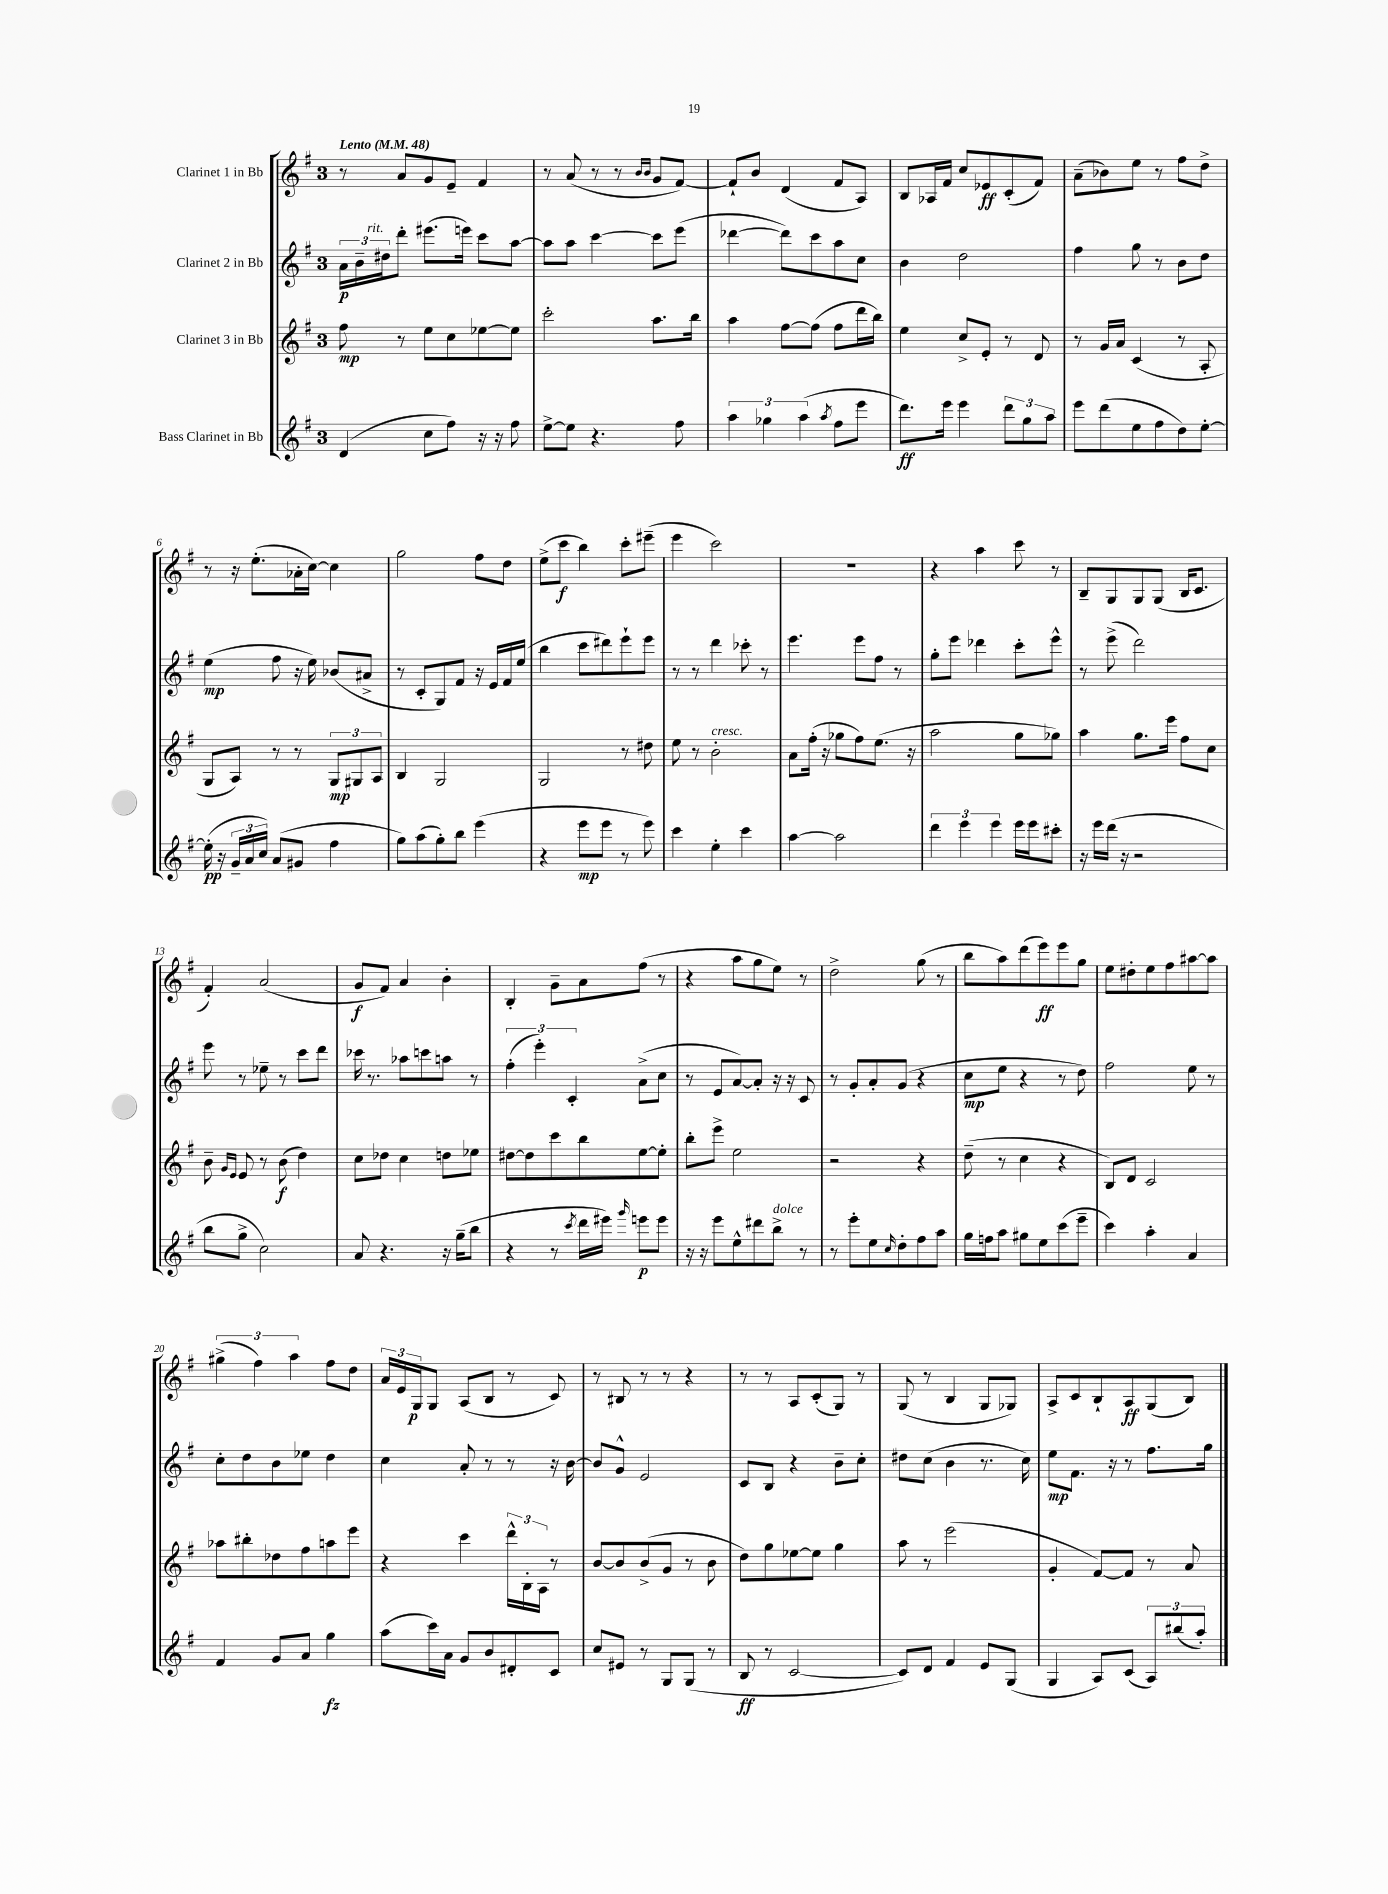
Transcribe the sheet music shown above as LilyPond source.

<<
\new StaffGroup <<
\new Staff = "s0" \with { instrumentName = "Clarinet 1 in Bb" } {
    \clef treble \key g \major \once \override Staff.TimeSignature.style = #'single-digit \time 3/4 \tempo "Lento" 4 = 48
    r8 a'8 g'8 e'8-- fis'4 |
    r8 a'8( r8 r8 \grace { b'16 b'16 } g'8 fis'8~) |
    fis'8-! b'8 d'4( fis'8 a8) |
    b8 aes16 fis'16 c''8 ees'8\ff c'8-.( fis'8) |
    a'8--( bes'8) e''8 r8 fis''8 d''8-> |
    r8 r16 e''8.-.( aes'16-. c''16~) c''4 |
    g''2 fis''8 d''8 |
    e''8->( c'''8\f b''4) c'''8-. eis'''8--( |
    e'''4 c'''2) |
    R2. |
    r4 a''4 c'''8 r8 |
    b8-- g8 g8 g8( b16 c'8. |
    fis'4-.) a'2( |
    g'8\f fis'8) a'4 b'4-. |
    b4-. g'8-- a'8 fis''8( r8 |
    r4 a''8 g''8 e''8) r8 |
    d''2-> g''8( r8 |
    b''8 a''8) d'''8( e'''8\ff) e'''8 g''8 |
    e''8 dis''8-. e''8 fis''8 ais''8~ ais''8 |
    \tuplet 3/2 { gis''4->( fis''4) a''4 } fis''8 d''8 |
    \tuplet 3/2 { a'16 e'16 g16\p } g8 a8( b8 r8 c'8) |
    r8 bis8 r8 r8 r4 |
    r8 r8 a8 c'8-.( g8) r8 |
    g8( r8 b4 g8 ges8) |
    a8-> c'8 b8-! a8\ff g8( b8) \bar "|." |
}
\new Staff = "s1" \with { instrumentName = "Clarinet 2 in Bb" } {
    \clef treble \key g \major \once \override Staff.TimeSignature.style = #'single-digit \time 3/4
    \tuplet 3/2 { a'16\p b'16-- dis''16^\markup { \italic "rit." } } d'''8-. eis'''8.( e'''16) c'''8 a''8~ |
    a''8 a''8 c'''4~ c'''8 e'''8( |
    des'''4~ des'''8) c'''8 a''8 c''8 |
    b'4 d''2 |
    fis''4 g''8 r8 b'8 d''8 |
    e''4\mp( fis''8 r16 e''16) bes'8( ais'8-> |
    r8 c'8-. g8) fis'8 r16 e'16 fis'16 e''16( |
    b''4 c'''8 dis'''8) e'''8-! e'''8 |
    r8 r8 d'''4 ces'''8-. r8 |
    e'''4. e'''8 fis''8 r8 |
    g''8-. e'''8 des'''4 c'''8-. e'''8-^ |
    r8 e'''8->( d'''2) |
    e'''8 r8 ees''8-- r8 c'''8 d'''8 |
    ces'''16 r8. aes''8 c'''8 a''8 r8 |
    \tuplet 3/2 { fis''4-.( e'''4-.) c'4-. } a'8->( c''8 |
    r8 e'8 a'8~) a'8-. r16 r16 c'8 |
    r8 g'8-. a'8-. g'8( r4 |
    c''8\mp e''8 r4 r8 d''8) |
    fis''2 e''8 r8 |
    c''8-. d''8 b'8 ees''8 d''4 |
    c''4 a'8-. r8 r8 r16 b'16~ |
    b'8 g'8-^ e'2 |
    c'8 b8 r4 b'8-- c''8-. |
    dis''8 c''8( b'4 r8. c''16) |
    e''8\mp fis'8. r16 r8 fis''8. g''16 \bar "|." |
}
\new Staff = "s2" \with { instrumentName = "Clarinet 3 in Bb" } {
    \clef treble \key g \major \once \override Staff.TimeSignature.style = #'single-digit \time 3/4
    fis''8\mp r8 e''8 c''8 ees''8~ ees''8 |
    c'''2-. a''8. b''16 |
    a''4 fis''8~ fis''8( fis''8 d'''16 b''16) |
    e''4 c''8-> e'8-. r8 d'8 |
    r8 g'16 a'16 c'4( r8 a8-. |
    g8 a8) r8 r8 \tuplet 3/2 { g8\mp gis8 a8 } |
    b4 g2 |
    g2 r8 dis''8 |
    e''8 r8 b'2-.^\markup { \italic "cresc." } |
    a'8 fis''16-.( r16 ges''8 fis''8) e''8.( r16 |
    a''2 g''8 ges''8) |
    a''4 g''8. e'''16 fis''8 c''8 |
    b'8-- \grace { g'16 e'16 } e'8 r8 b'8\f( d''4) |
    c''8 des''8 c''4 d''8 ees''8 |
    dis''8~ dis''8 c'''8 b''8 e''8~ e''8-. |
    b''8-. e'''8-> e''2 |
    r2 r4 |
    d''8--( r8 c''4 r4 |
    b8) d'8 c'2 |
    aes''8 bis''8-. des''8 fis''8 a''8 e'''8 |
    r4 c'''4 \tuplet 3/2 { d'''16-^ b16-. a16 } r8 |
    b'8~ b'8 b'8->( g'8 r8 b'8 |
    d''8) g''8 ees''8~ ees''8 g''4 |
    a''8 r8 e'''2( |
    g'4-. fis'8~) fis'8 r8 a'8 \bar "|." |
}
\new Staff = "s3" \with { instrumentName = "Bass Clarinet in Bb" } {
    \clef treble \key g \major \once \override Staff.TimeSignature.style = #'single-digit \time 3/4
    d'4( c''8 fis''8) r16 r16 fis''8 |
    e''8~-> e''8 r4. fis''8 |
    \tuplet 3/2 { a''4 ges''4 a''4( } \acciaccatura { a''8 } fis''8 e'''8 |
    d'''8.\ff) e'''16 e'''4 \tuplet 3/2 { d'''8 g''8 a''8 } |
    e'''8 d'''8( e''8 fis''8 d''8) e''8~-. |
    e''16-.\pp( r16 \tuplet 3/2 { g'16-- a'16 c''16) } a'8( gis'8 fis''4 |
    g''8) a''8( g''8-.) b''8 e'''4( |
    r4 e'''8\mp e'''8 r8 e'''8) |
    c'''4 e''4-. c'''4 |
    a''4~ a''2 |
    \tuplet 3/2 { d'''4 e'''4 e'''4 } e'''16 e'''16 cis'''8-. |
    r16 e'''16 d'''16( r16 r2 |
    b''8 g''8-> c''2) |
    a'8 r4. r16 g''16--( b''8 |
    r4 r8 \acciaccatura { c'''8 } d'''16 eis'''16) \grace { g'''16 } e'''8\p e'''8 |
    r16 r16 e'''8 e''8-^ dis'''8 b''8->^\markup { \italic "dolce" } r8 |
    r8 e'''8-. e''8 \grace { c''16 } d''8-. fis''8 a''8 |
    g''16 f''16 a''8 gis''8 e''8 c'''8( e'''8-- |
    c'''4) a''4-. a'4 |
    fis'4 g'8 a'8 g''4\fz |
    a''8( c'''16) a'16 g'8 b'8 dis'8-. c'8 |
    c''8 eis'8 r8 g8 g8( r8 |
    b8\ff r8 c'2~ |
    c'8) d'8 fis'4 e'8 g8( |
    g4 a8) c'8( \tuplet 3/2 { a8) bis''8( a''8-.) } \bar "|." |
}
>>
>>
